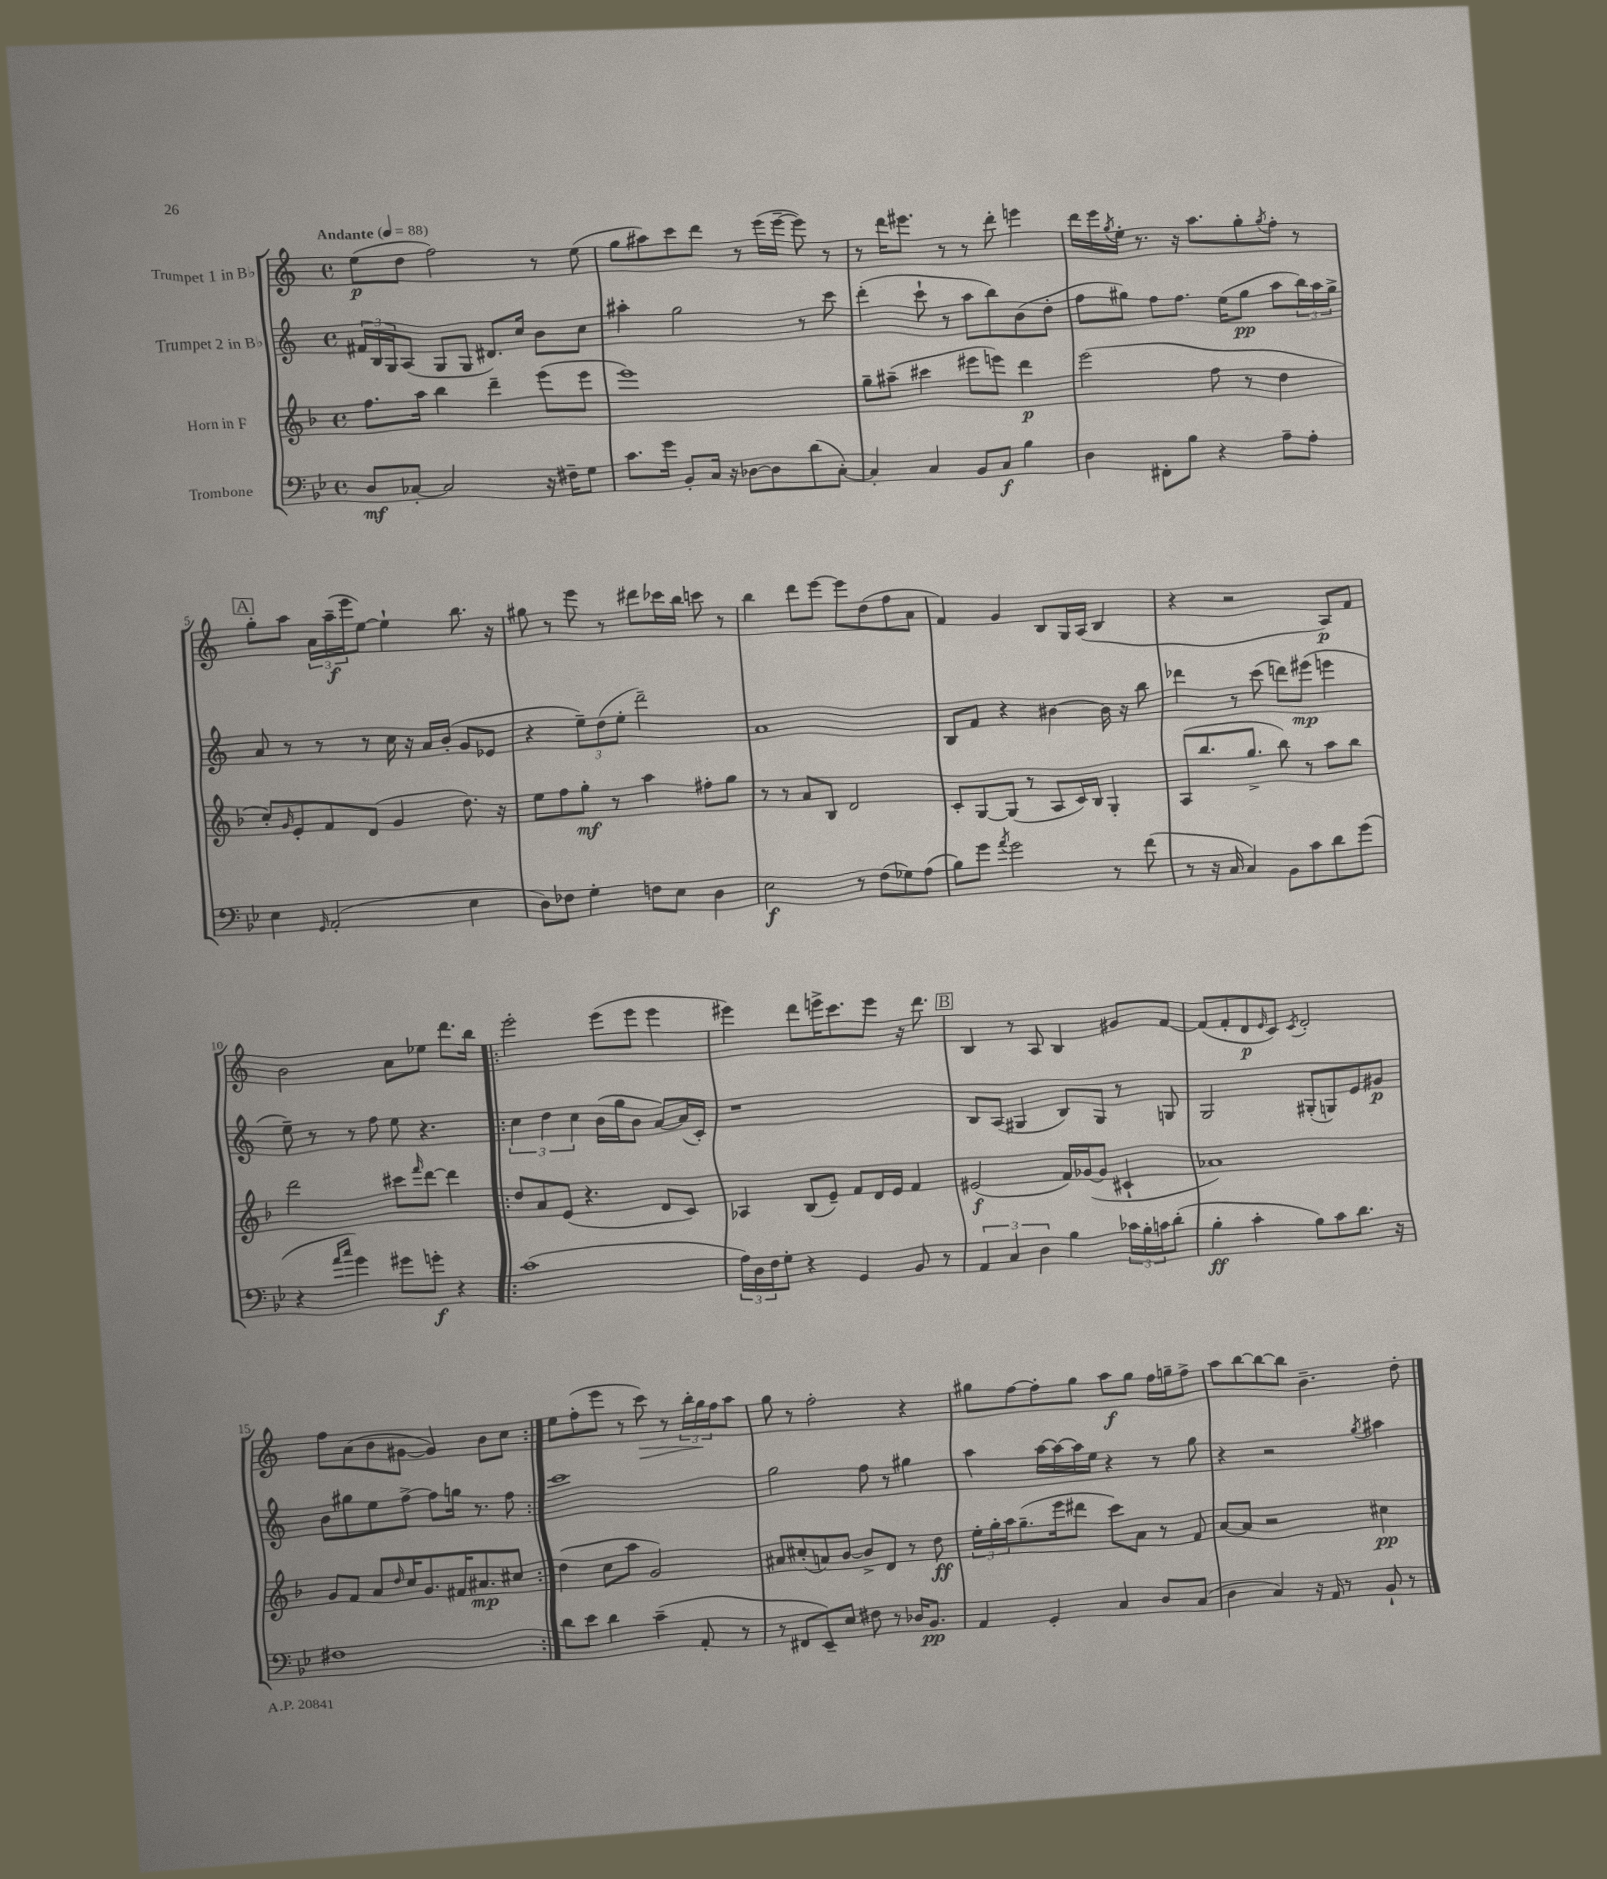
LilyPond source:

<<
\new StaffGroup <<
\new Staff = "s0" \with { instrumentName = "Trumpet 1 in Bb" } {
    \clef treble \key c \major \defaultTimeSignature \time 4/4 \tempo "Andante" 4 = 88
    e''8\p( d''8 f''2) r8 e''8( |
    g''8 ais''8) c'''8 d'''8 r8 e'''16( e'''16~-- e'''8) r8 |
    r8 d'''16 eis'''8. r8 r8 d'''8-. e'''4 |
    d'''16 e'''16 \acciaccatura { g''8 } e''16-. r8. r16 a''8. g''8-. \acciaccatura { g''8 } f''8-. r8 |
    \mark \markup { \box "A" } g''8-. a''8 \tuplet 3/2 { a'16 a''16--\f( e'''16 } e''8~) e''4-! b''8. r16 |
    gis''8 r8 e'''8 r8 dis'''8 ces'''16 b''16 c'''8 r8 |
    b''4 d'''8 e'''8~ e'''8 d''8( f''8 a'8 |
    f'4) g'4 b8 g16 a16( b4 |
    r4 r2 a8\p) f'8 |
    b'2 a'8 ees''8 d'''8. b''16 |
    \repeat volta 2 { e'''2-. e'''8( e'''8 e'''4 |
    eis'''4) d'''8 e'''16-> c'''8. e'''8 r16 d'''8. |
    \mark \markup { \box "B" } b4 r8 a8 b4 gis'8 f'8~ |
    f'8( f'8-. d'8\p \grace { e'16 } c'8) \acciaccatura { c'8 } d'2-. |
    f''8 a'8( b'8 gis'8~ gis'4) b'8 c''8 | }
    e''8 f''8-.( e'''8 r8 c'''8\>) r8 \tuplet 3/2 { b''16-. g''16\! f''16 } a''8 |
    g''8 r8 f''2-. r4 |
    gis''8 f''8~ f''8-. gis''8 a''8\f gis''8 f''16 g''16-- f''8-> |
    a''8 b''8~ b''8~ b''8 b'4.-- d''8-. \bar "|." |
}
\new Staff = "s1" \with { instrumentName = "Trumpet 2 in Bb" } {
    \clef treble \key c \major \defaultTimeSignature \time 4/4
    \tuplet 3/2 { fis'16 b16 g16 } a8( g8 g8 dis'8.) c''16 b'8 c''8 |
    ais''4-. g''2 r8 c'''8 |
    d'''4-.( c'''8-! r8 a''8 b''8) b'8( d''8-. |
    f''8 gis''8) f''8 f''8. e''16( gis''8\pp a''8 \tuplet 3/2 { b''16) a''16 gis''16-> } |
    \mark \markup { \box "A" } a'8 r8 r8 r8 c''16 r16 a'16 b'16-.( g'8 ees'8 |
    r4 \tuplet 3/2 { e''8--) d''8( e''8-. } d'''2--) |
    a'1 |
    b8 f'8 r4 bis'4~ bis'16 r16 b''8 |
    des'''4 r8 c'''8( d'''8) eis'''8\mp( e'''4 |
    e''8--) r8 r8 f''8 e''8 r4. |
    \repeat volta 2 { \tuplet 3/2 { c''4 d''4 c''4 } b'16( g''16 b'8 a'8~) a'16( c'16-.) |
    r1 |
    \mark \markup { \box "B" } b8 a8( gis4 b8) gis8 r8 g8 |
    g2 gis8-.( g8) e'8 gis'8\p |
    b'8 gis''8 e''8 f''8~-> f''8 g''16 r8. f''8 | }
    c'''1 |
    g''2 f''8 r8 gis''4 |
    a''4 a''16~ a''16~ a''16 e''16 r4 r8 g''8 |
    r4 r2 \acciaccatura { g''8 } ais''4 \bar "|." |
}
\new Staff = "s2" \with { instrumentName = "Horn in F" } {
    \clef treble \key f \major \defaultTimeSignature \time 4/4
    f''8. a''16 bes''4 d'''4-- e'''8( e'''8 |
    e'''1) |
    g''8-- ais''8--( cis'''4 eis'''8 e'''8) d'''4\p |
    e'''2( f''8 r8 d''4 |
    \mark \markup { \box "A" } c''8-.) \grace { g'16 } e'8-. f'8 d'8( g'4 d''8.) r16 |
    e''8 f''8 g''8-.\mf r8 a''4 fis''8-. g''8 |
    r8 r8 a'8 bes8 d'2 |
    c'8-. g8~ g8( r8 a8 c'16) bes16 g4-. |
    a8( bes''8. g''8.-> bes''8) r8 a''8 bes''8 |
    d'''2 cis'''8 \grace { f'''16 } d'''8~ d'''4 |
    \repeat volta 2 { d''8 a'8 e'8( r4. d'8 c'8) |
    aes4 bes8( e'8--) f'8 d'16 e'16 f'4 |
    \mark \markup { \box "B" } eis'2\f( f'16) ges'16~( ges'8 cis'4-! |
    aes'1) |
    g'8 f'8 a'8 \grace { d''16 } c''16 g'8. fis'16 ais'8.\mp cis''8 | }
    d''4( c''8 a''8 g'2) |
    ais'8 cis''8-.( a'8) bes'8~ bes'8-> d'8 r8 d''8\ff |
    \tuplet 3/2 { e''16-. g''16-. a''16 } g''8.--( e'''16 dis'''8 c'''8) a'8 r8 f'8 |
    a'8~ a'8 r2 cis''4\pp \bar "|." |
}
\new Staff = "s3" \with { instrumentName = "Trombone" } {
    \clef bass \key bes \major \defaultTimeSignature \time 4/4
    d8\mf ces8~-. ces2 r16 fis16-- g8 |
    c'8. g'16 bes,8-. c16 r16 des8~ des8 d'8( c8~-.) |
    c4-. c4 bes,8 c8\f bes4 |
    d4 fis,8-. bes8 r4 a8-- a8-. |
    \mark \markup { \box "A" } ees4 \grace { g,16 } a,2-.( ees4 |
    d8) fes8 g4-. f8 ees8 d4 |
    ees2\f r8 f8( ges8) a8( |
    bes8) g'8 \acciaccatura { a'8 } g'2 r8 f'8( |
    r8 r16 c16 c4) bes,8 c'8 d'8 g'8( |
    r4 \grace { a'16 c''16 } g'4) gis'8 g'8-.\f r4 |
    \repeat volta 2 { c'1( |
    \tuplet 3/2 { a16) d16 f16 } g8-. r4 g,4 bes,8 r8 |
    \mark \markup { \box "B" } \tuplet 3/2 { a,4 c4 d4 } bes4 \tuplet 3/2 { ces'16 bes16-. c'16 } d'8-.( |
    bes4-.\ff c'4-. bes8) c'8 d'8. r16 |
    fis1 | }
    d'8 ees'8 d'4 c'4--( a,8-. r8 |
    r8 fis,8 ees,8--) ees8 fis8 r8 des16 bes,8.\pp |
    a,4 g,4-. c4 d8 c8( |
    d4 c4) r16 a,16 r8 bes,8-! r8 \bar "|." |
}
>>
>>
